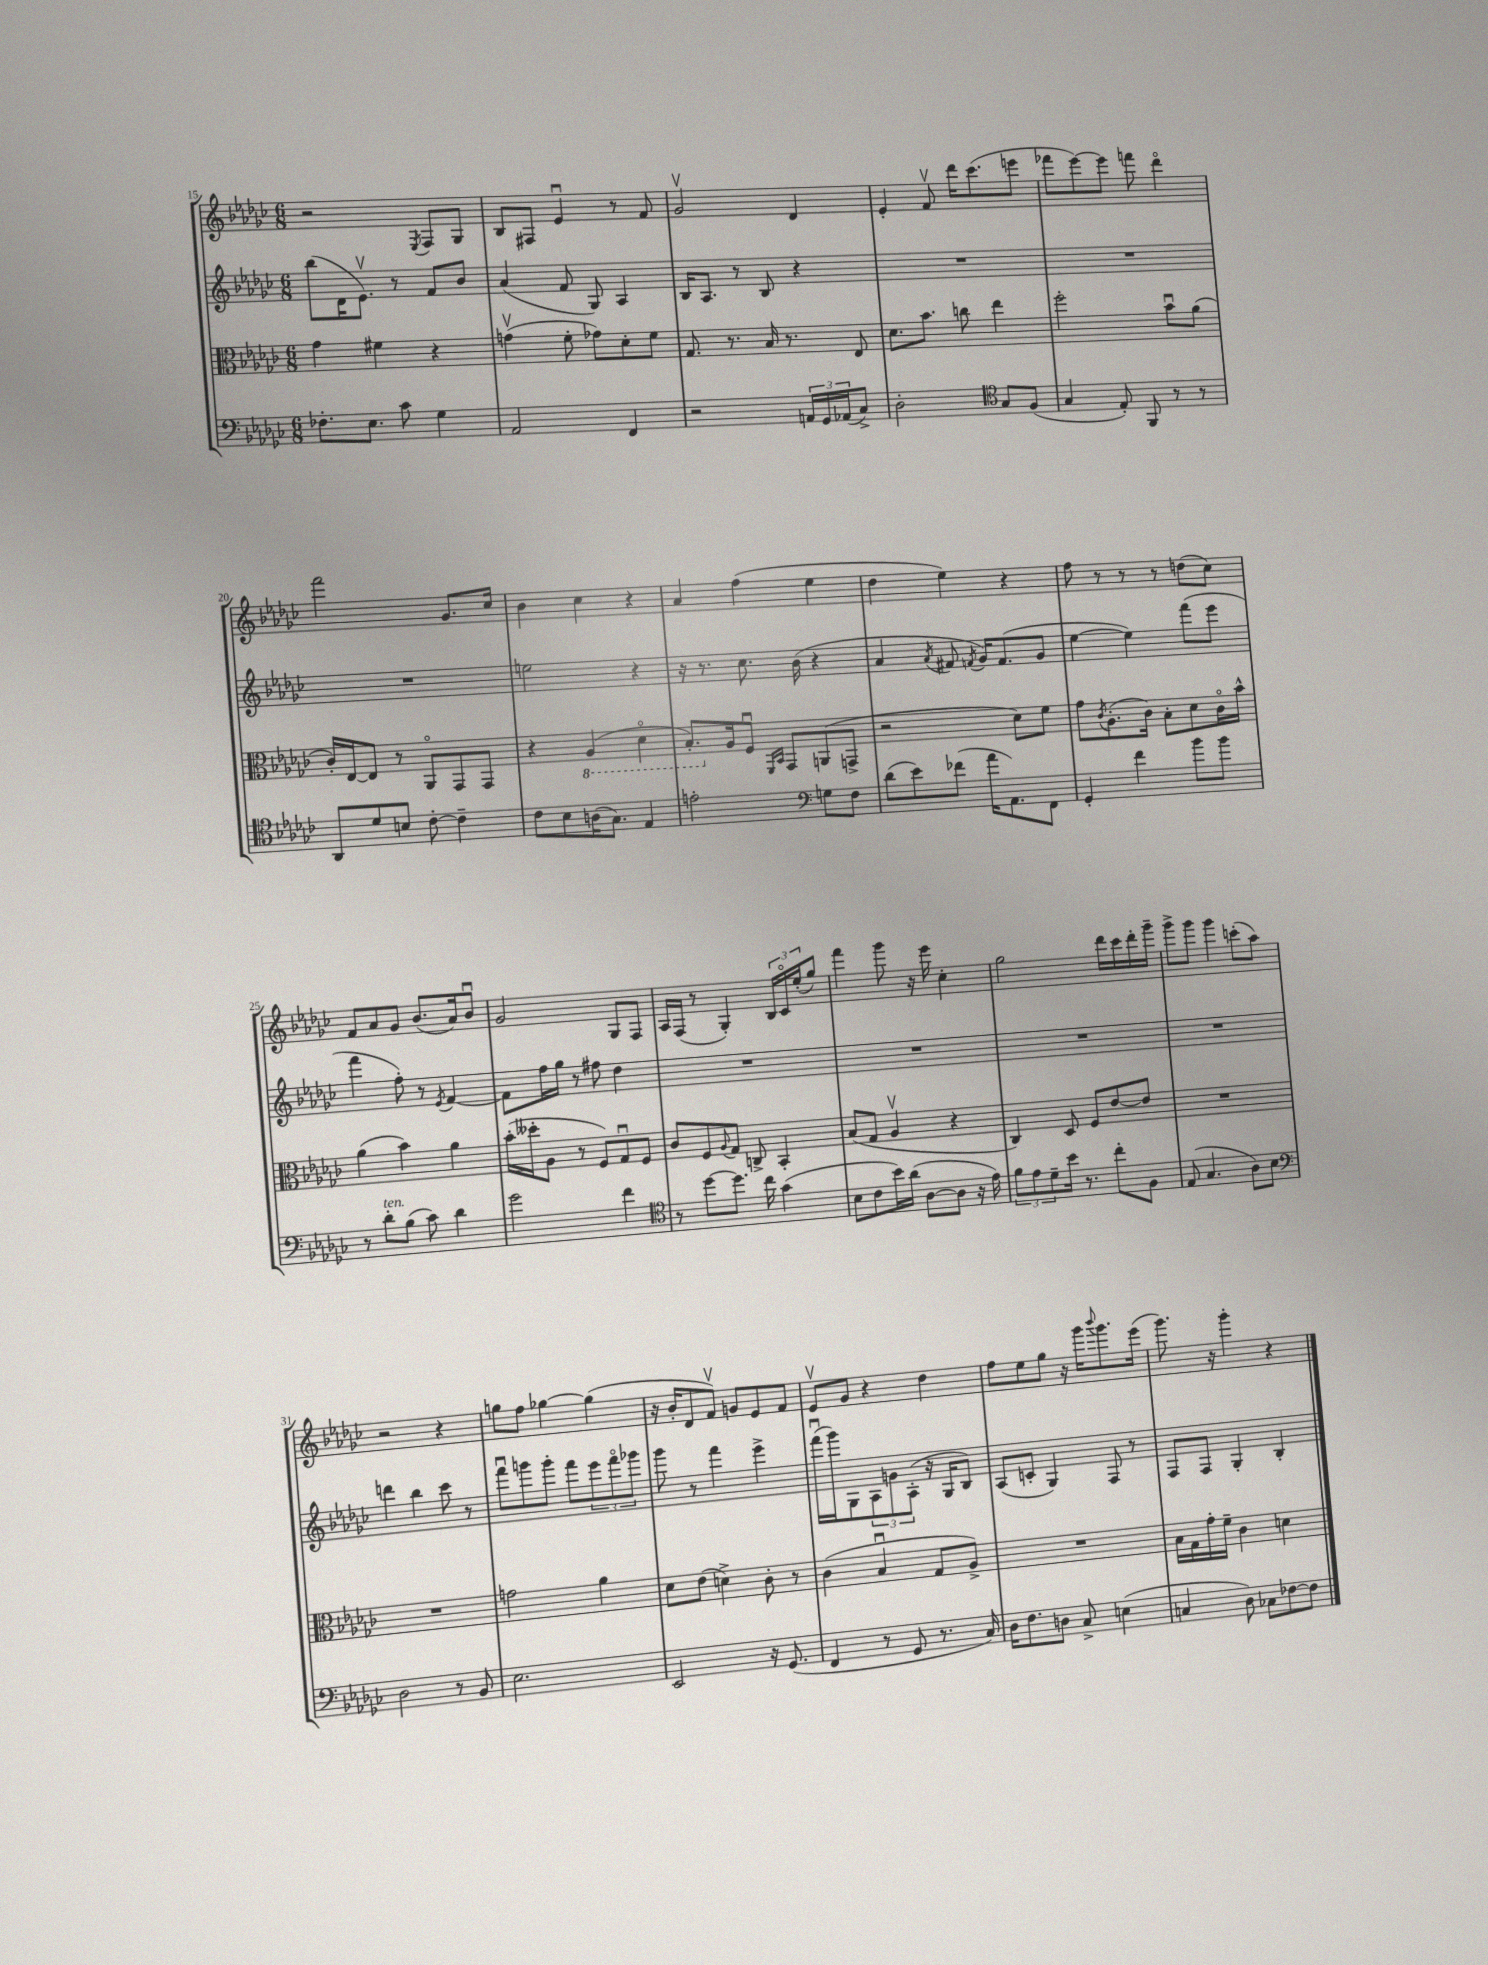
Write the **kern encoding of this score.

**kern	**kern	**kern	**kern
*part4	*part3	*part2	*part1
*staff4	*staff3	*staff2	*staff1
*clefF4	*clefC3	*clefG2	*clefG2
*k[b-e-a-d-g-c-]	*k[b-e-a-d-g-c-]	*k[b-e-a-d-g-c-]	*k[b-e-a-d-g-c-]
*M6/8	*M6/8	*M6/8	*M6/8
=15	=15	=15	=15
8.F-X'\L	4g-\	(8bb-\L	2r
.	.	16d-\K	.
8.E-\J	.	8.e-v\J)	.
.	4f#X\	.	.
8c-\	.	8r	.
.	.	.	8qE-/
4G-\	4r	8f/L	8F/L
.	.	8b-/J	8G-/J
=16	=16	=16	=16
2AA-/	(4gnv\	(4a-/	8B-/L
.	.	.	8F#X/J
.	8f'\	8f/	4e-u/
.	8g-X\L)	8G-/)	.
4FF/	8d-'\	4A-/	8r
.	8f\J	.	8f/
=17	=17	=17	=17
2r	8.G-/	16B-/KL	2g-v/
.	.	8.A-/J	.
.	8.r	.	.
.	.	8r	.
.	16B-/	8B-/	.
.	8.r	.	.
24AAn/LL	.	4r	4d-/
24GG-/	.	.	.
(24AA-X/J	.	.	.
8C-^/J)	8E-/	.	.
=18	=18	=18	=18
2D-'\	8.d-\L	2.r	4e-'/
.	8.b-\J	.	.
.	.	.	8fv/
.	8ccn\	.	16ddd-\KL
.	.	.	(8.ccc-\
*clefC4	*	*	*
8G-/L	4ee-\	.	.
(8F/J	.	.	8eeen\J
=19	=19	=19	=19
4G-/	2ff'\	2.r	8fff-X\L
.	.	.	[8eee-\)
8E-'/)	.	.	8eee-\J]
8FF/	.	.	8fffn\
8r	8b-u\L	.	4ddd-\
8r	(8a-\J	.	.
!!LO:LB:g=z
=20	=20	=20	=20
8AA-/L	16c-'/LL)	2.r	2fff\
.	[16E-/J	.	.
8d-/	8E-/J]	.	.
8Bn/J	8r	.	.
[8c-'\	8AA-/L	.	.
4c-~\]	8GG-/	.	8.g-/L
.	8GG-/J	.	.
.	.	.	16cc-/Jk
=21	=21	=21	=21
8c-\L	4r	2een\	4b-\
8B-\	.	.	.
*	*8ba	*	*
(16An\K	(4AA-/	.	4cc-\
8.G-\J)	.	.	.
4E-/	4D-\	4r	4r
=22	=22	=22	=22
2en'\	8.BB-'/L)	16r	4a-/
.	.	8.r	.
*	*X8ba	*	*
.	16A-/k	.	.
.	8Fu/J	8.cc-\	(4ff\
.	16qqFF/LL	.	.
.	16qqBB-/JJ	.	.
.	8GG-/L	.	.
.	.	(16b-\	.
*clefF4	*	*	*
8Gn\L	(8AAn/	4r	4ee-\
8F\J	8GGn^/J	.	.
=23	=23	=23	=23
(8d-\L	2r	4a-/	4dd-\
8e-\)	.	.	.
.	.	8qa-/	.
(8f-X\J	.	8f#X/	4ee-\)
.	.	8qfn/	.
16a-\KL	.	16g-/KL)	.
8.AA-\)	.	(8.f/	.
.	8d-\L)	.	4r
8FF\J	8f\J	8g-/J	.
=24	=24	=24	=24
4GG-'/	8g-\L	[4ee-\	8ff\
.	8qc-/	.	.
.	(8.A-'\	.	8r
4f\	.	4ee-\])	8r
.	16c-\Jk)	.	.
.	8B-'\L	.	8r
8b-\L	8d-\	(8fff\L	(8ddn\L
8b-\J	16c-\L	8eee-\J	8cc-\J)
.	16b-^^\JJ	.	.
!!LO:LB:g=z
=25	=25	=25	=25
8r	(4a-\	4fff\	8f/L
!LO:TX:a:i:t=ten.	!	!	!
8d-'\L	.	.	8a-/
(8B-\J	4b-\)	8ff'\)	8g-/J
8c-\)	.	8r	(8.b-/L
.	.	8qe-/	.
4d-\	4a-\	[4f/	.
.	.	.	16a-/k)
.	.	.	8b-u/J
=26	=26	=26	=26
2g-\	(16b-'\LL	8f\L]	2g-/
.	16dd--X'\J	.	.
.	8A-\J	16ff\L	.
.	.	16gg-\JJ	.
.	8r	8r	.
.	8F/L)	8ff#X\	.
4f\	8G-u/	4dd-\	8G-/L
.	8F/J	.	8F/J
=27	=27	=27	=27
*clefC4	*	*	*
8r	8c-/L	2.r	16A-/LL
.	.	.	(16F/JJ
[8dd-\L	8F/	.	8r
.	8qqA-/	.	.
8.dd-\J]	8G-/J	.	4G-'/)
.	8Cn^/	.	.
16cc-\	.	.	.
(4g-\	4BB-'/	.	24B-/LL
.	.	.	24c-/
.	.	.	(24ee-'/J
.	.	.	8gg-/J)
=28	=28	=28	=28
8B-\L	(8B-/L	2.r	4fff\
8c-\	8G-/J	.	.
16b-\L)	4A-v/	.	8ggg-\
(16a-\JJ	.	.	.
[8A-\L	.	.	16r
.	.	.	16eee-\
8A-\J]	4r	.	4cc-'\
16r	.	.	.
16e-\)	.	.	.
=29	=29	=29	=29
12f\L	4C-/)	2.r	2gg-\
12e-\	.	.	.
12d-~\	.	.	.
16b-\Jk	8D-/	.	.
8.r	.	.	.
.	8F/L	.	.
8cc-'\L	[8e-/	.	16ddd-\LL
.	.	.	16ccc-\
8F\J	8e-/J]	.	16ddd-'\
.	.	.	16ggg-~\JJ
=30	=30	=30	=30
(8E-/	2.r	2.r	8ggg-^\L
4.G-/	.	.	8ggg-\J
.	.	.	4ggg-\
8A-\L)	.	.	(8cccn'\L
8B-\J	.	.	8aa-\J)
!!LO:LB:g=z
=31	=31	=31	=31
*clefF4	*	*	*
2D-\	2.r	4dddn\	2r
.	.	4bb-\	.
8r	.	8ccc-\	4r
8BB-/	.	8r	.
=32	=32	=32	=32
2.E-\	2gn\	8fffu\L	8ggn\L
.	.	8gggn\	8ff\J
.	.	8ggg'\J	[4gg-X\
.	.	8fff\L	.
.	4a-\	12eee-\	(4gg-\]
.	.	12fff\	.
.	.	12ggg-X\J	.
=33	=33	=33	=33
2EE-/	8d-\L	8ggg-\	16r
.	.	.	16b-'/KL
.	(8e-\J	8r	8d-/
.	4dn^\)	4fff\	8fv/J)
.	.	.	8gn/L
16r	8c-'\	4eee-^\	8e-/
(8.GG-/	.	.	.
.	8r	.	8f/J
=34	=34	=34	=34
4FF/	(4c-\	(16fffu\LL	8e-v/L
.	.	16ggg-\J)	.
.	.	8G-\	8g-/J
8r	4B-u/	12A-\	4r
.	.	12gn\	.
8GG-/	.	.	.
.	.	(12A-'\J	.
8.r	8G-/L	16r	4dd-\
.	.	16G-/KL	.
.	8A-^/J)	8B-/J)	.
16C-/)	.	.	.
=35	=35	=35	=35
16D-\KL	2.r	(8A-/L	8ff\L
8.F\	.	.	.
.	.	8cn'/J	8ee-\
8Dn\J	.	4G-/)	8gg-\J
8C-^/	.	.	16r
.	.	.	16ggg-\KL
.	.	.	8qqbbb-/
(4En\	.	8F/	8.ggg-\
.	.	8r	.
.	.	.	(16eee-\Jk
=36	=36	=36	=36
4Cn/	16B-\LL	8F/L	8.ggg-\)
.	16G-\	.	.
.	16g-'\	8F/J	.
.	16f~\JJ	.	16r
8D-\)	4c-\	4G-'/	4ggg-'\
8C-X\L	.	.	.
[8F-X\	4dn\	4B-'/	4r
8F-\J]	.	.	.
==	==	==	==
*-	*-	*-	*-
